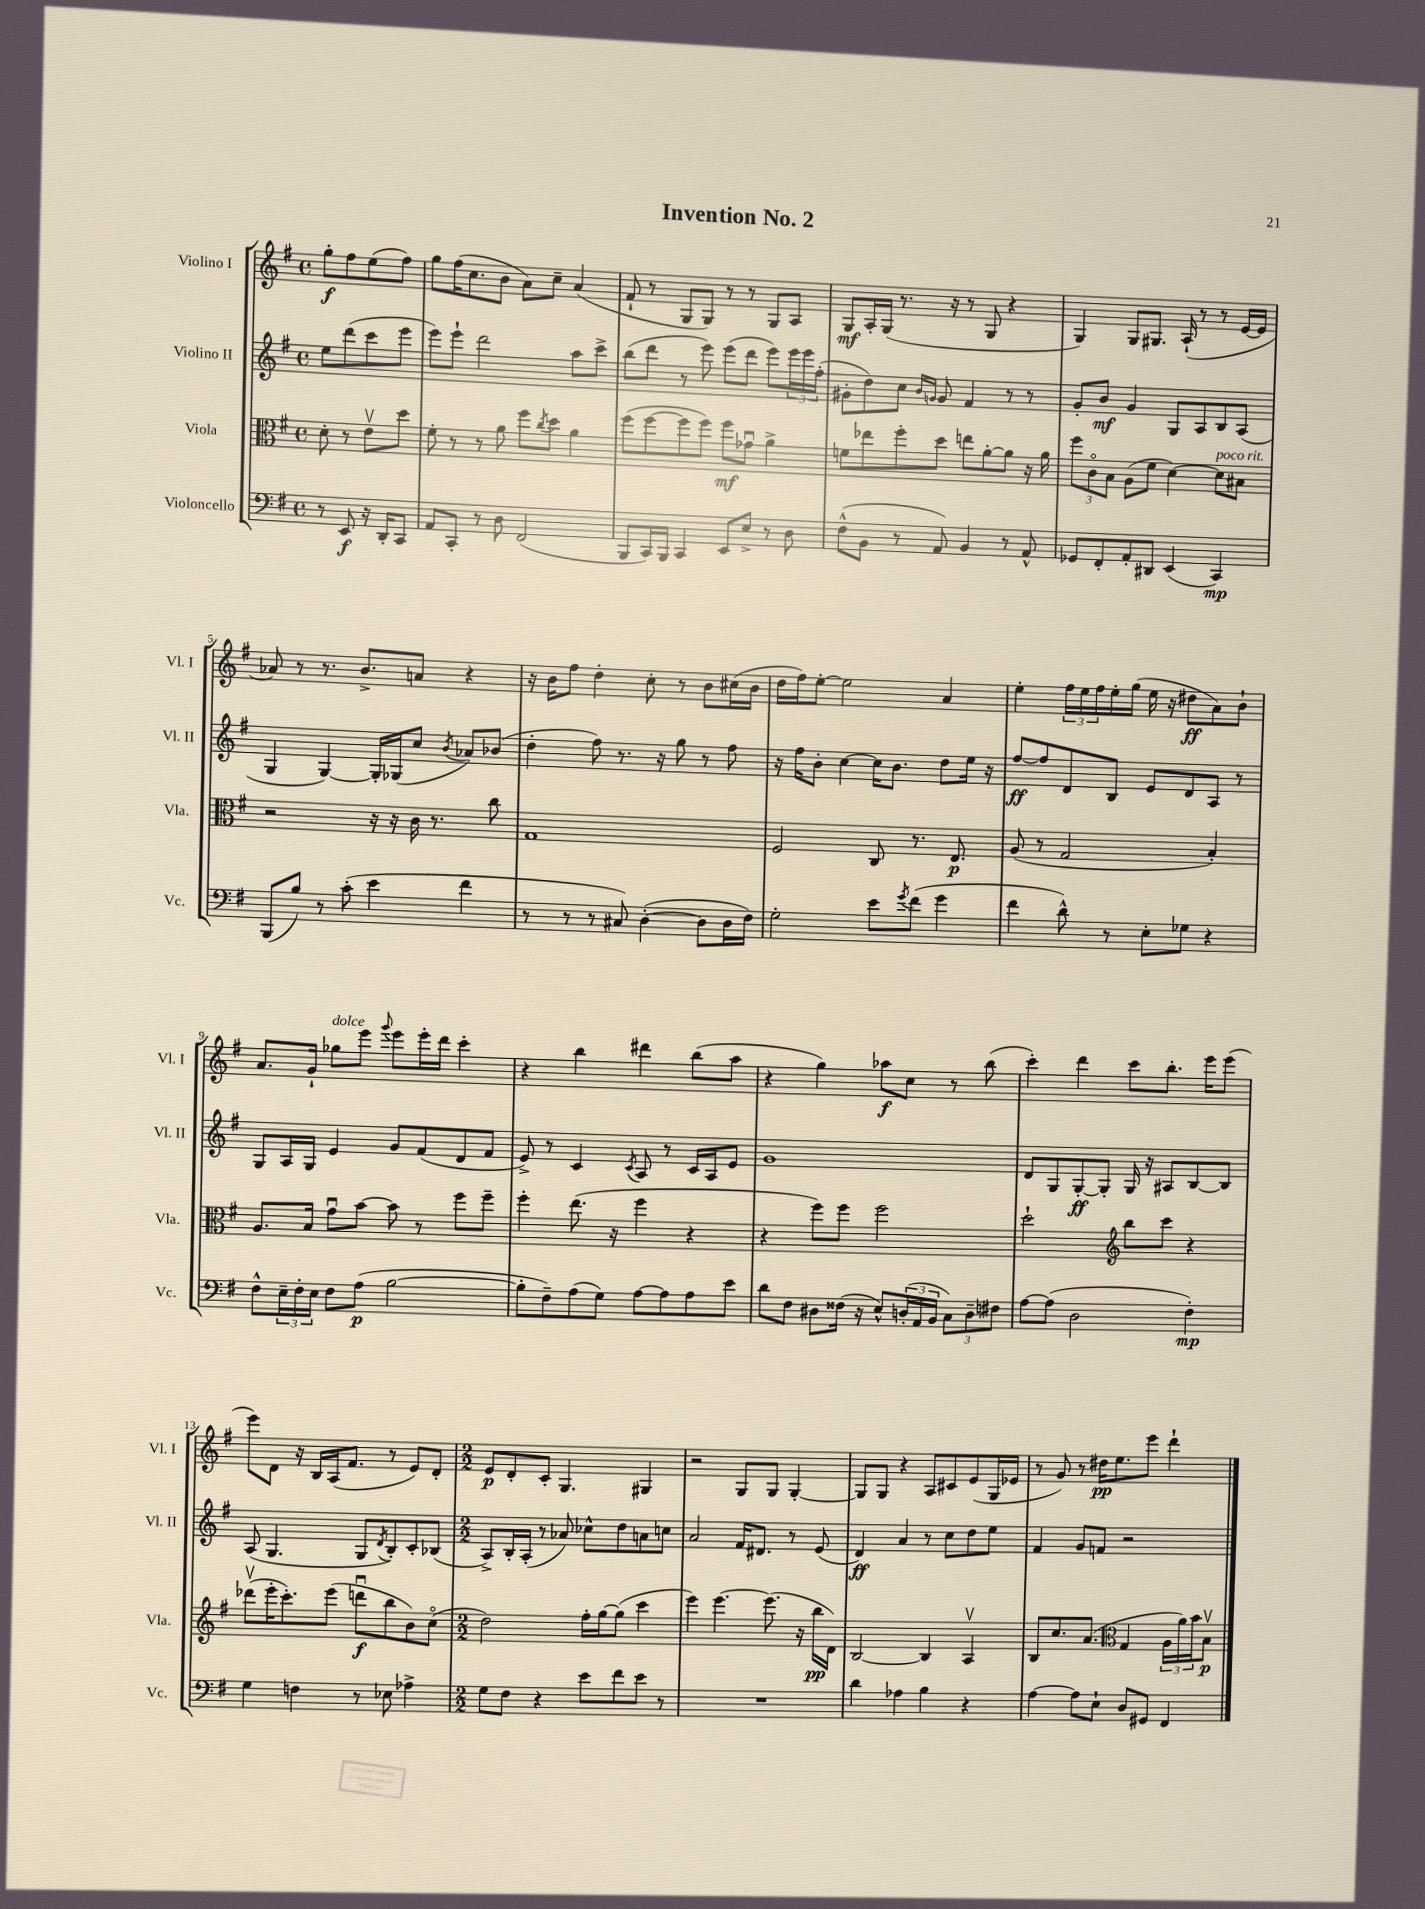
\header { title = "Invention No. 2" }
<<
\new StaffGroup <<
\new Staff = "s0" \with { instrumentName = "Violino I" shortInstrumentName = "Vl. I" } {
    \clef treble \key g \major \defaultTimeSignature \time 4/4 \partial 2
    g''8-.\f fis''8 e''8( fis''8) |
    g''8 fis''16( c''8. b'8 a'8) c''8-- a'4( |
    fis'8-! r8 g8 g8) r8 r8 g8 a8 |
    g8\mf a16-. g16( r8. r16 r8 g8 r4 |
    g4) g8 gis8. a16-!( r8 r8 e'16~ e'16 |
    aes'8) r8 r8. b'8.-> a'8 r4 |
    r16 b'16 fis''8 d''4-. c''8-. r8 b'8 cis''16( b'16 |
    d''16 fis''16) e''8~-. e''2 a'4 |
    e''4-. \tuplet 3/2 { fis''16 e''16 fis''16 } e''16-. g''16( e''16 r16 dis''8\ff a'8) b'8-! |
    a'8. g'16-! ges''8^\markup { \italic "dolce" } e'''8 \appoggiatura { g'''8 } e'''8 e'''16-. d'''16 c'''4-. |
    r4 b''4 dis'''4 b''8( a''8 |
    r4 g''4) aes''8\f c''8 r8 b''8( |
    c'''4-.) d'''4 c'''8 b''8.-. e'''16 e'''8( |
    e'''8) d'8 r16 b16 a16( fis'8. r8 e'8) d'8-. |
    \numericTimeSignature \time 2/2 e'8\p d'8-. c'8-. g4. gis4 |
    r2 g8 g8 g4~-. |
    g8 g8 r4 a8 cis'8 e'8( g16 ees'16 |
    r8 g'8) r8 dis''16\pp e''8. e'''8 d'''4-! \bar "|." |
}
\new Staff = "s1" \with { instrumentName = "Violino II" shortInstrumentName = "Vl. II" } {
    \clef treble \key g \major \defaultTimeSignature \time 4/4 \partial 2
    e''8 d'''8( c'''8 e'''8 |
    e'''8) e'''8-! d'''2 a''8 c'''8-> |
    b''8( d'''8 r8 e'''8) e'''8( d'''8 e'''8) \tuplet 3/2 { e'''16 e'''16 fis''16-.( } |
    gis'8-. d''8) c''8 \grace { b'16 g'16 } g'8 fis'4 r8 r8 |
    g'8-. b'8\mf g'4 g8 a8 b8 a8( |
    g4 g4~) g16-. ges16( c''8 \acciaccatura { b'8 } aes'8) bes'8( |
    d''4-. fis''8) r8. r16 g''8 r8 fis''8 |
    r16 fis''16 b'8-. c''4~ c''16 b'8. d''8 e''16 r16 |
    fis''8~\ff fis''8 d'8 b8 e'8 d'8 a8 r8 |
    g8 a16 g16 e'4 g'8 fis'8( d'8 fis'8 |
    e'8->) r8 c'4 \acciaccatura { c'8 } a8 r8 c'16 a16 e'8 |
    g'1 |
    d'8 g8 g8~-.\ff g8-. g16 r16 ais8 b8~ b8 |
    a8( g4. g8 \acciaccatura { d'8 } b8-.) c'8-. bes8( |
    \numericTimeSignature \time 2/2 a8->) b16-. a16-.( r8 aes'8) ces''8-^ d''8 a'8 c''8 |
    a'2 fis'16 dis'8. r8 e'8( |
    d'4\ff) a'4 r8 c''8 d''8 e''8 |
    fis'4 g'8 f'8 r2 \bar "|." |
}
\new Staff = "s2" \with { instrumentName = "Viola" shortInstrumentName = "Vla." } {
    \clef alto \key g \major \defaultTimeSignature \time 4/4 \partial 2
    d'8-. r8 e'8\upbow d''8 |
    fis'8-. r8 r8 a'8 fis''8 \acciaccatura { c''8 } d''8 a'4 |
    fis''8( fis''8~ fis''8 fis''8) fis''8\mf ges'8\downbow a'4-> |
    f'8 ees''8 fis''8-. d''8 e''8 a'8~-. a'8 r16 a'16 |
    \tuplet 3/2 { fis''8 c'8\flageolet b8 } a8( fis'8 d'4~) d'8^\markup { \italic "poco rit." } bis8 |
    r2 r16 r16 c'16 r8. c''8 |
    g1 |
    fis2 c8 r8. e8.\p |
    a8( r8 g2 b4-.) |
    a8. b16 g'8\downbow b'8~ b'8 r8 fis''8 fis''8-- |
    fis''4-. e''8.( r16 fis''4 r4 |
    r4 fis''8) fis''8 fis''2 |
    d''2-! \clef treble b''8 c'''8 r4 |
    des'''8\upbow( e'''16-. c'''8.-.) e'''8( d'''8\downbow\f b''8 b'8) c''8\flageolet( |
    \numericTimeSignature \time 2/2 d''2) fis''16-. g''16~ g''8( c'''4 |
    e'''4) e'''4.~ e'''8.( r16 b''16\pp d'16) |
    b2~ b4 a4\upbow |
    b8 c''8. a'8.( \clef alto g4 \tuplet 3/2 { a16 a'16) b'16 } b8\upbow\p \bar "|." |
}
\new Staff = "s3" \with { instrumentName = "Violoncello" shortInstrumentName = "Vc." } {
    \clef bass \key g \major \defaultTimeSignature \time 4/4 \partial 2
    r8 e,8\f r16 d,16-. c,8 |
    a,8 c,8-. r8 d8 fis,2( |
    b,,8 c,16) b,,16 c,4 e,8 e8-> r8 d8 |
    fis8-^( b,8 r8 a,8) b,4 r8 a,8-^ |
    ges,8 fis,8-. a,8-. dis,8 e,4( c,4\mp) |
    b,,8( b8) r8 c'8-.( e'4 fis'4 |
    r8 r8 r8 cis8) d4~-.( d8 d16 fis16) |
    g2-. e'8 \acciaccatura { g'8 } fis'8( g'4 |
    fis'4 d'8-^) r8 e8-. ges8 r4 |
    fis8-^ \tuplet 3/2 { e16-- fis16-. e16 } fis8 a8\p( b2~ |
    b8-. fis8--) a8( g8) a8~ a8 a8 e'8 |
    d'8 fis8 dis8 fisis16( r16 e8-^) \tuplet 3/2 { d16-.( a,16 b,16 } \tuplet 3/2 { c8) d8-- fis8 } |
    a8~ a8( d2 fis4-.\mp) |
    g4 f4 r8 ees8 aes4-> |
    \numericTimeSignature \time 2/2 g8 fis8 r4 e'8 fis'8 e'8 r8 |
    R1 |
    d'4 aes4 b4 r4 |
    a4~ a8 e8-! d8 gis,8 fis,4 \bar "|." |
}
>>
>>
